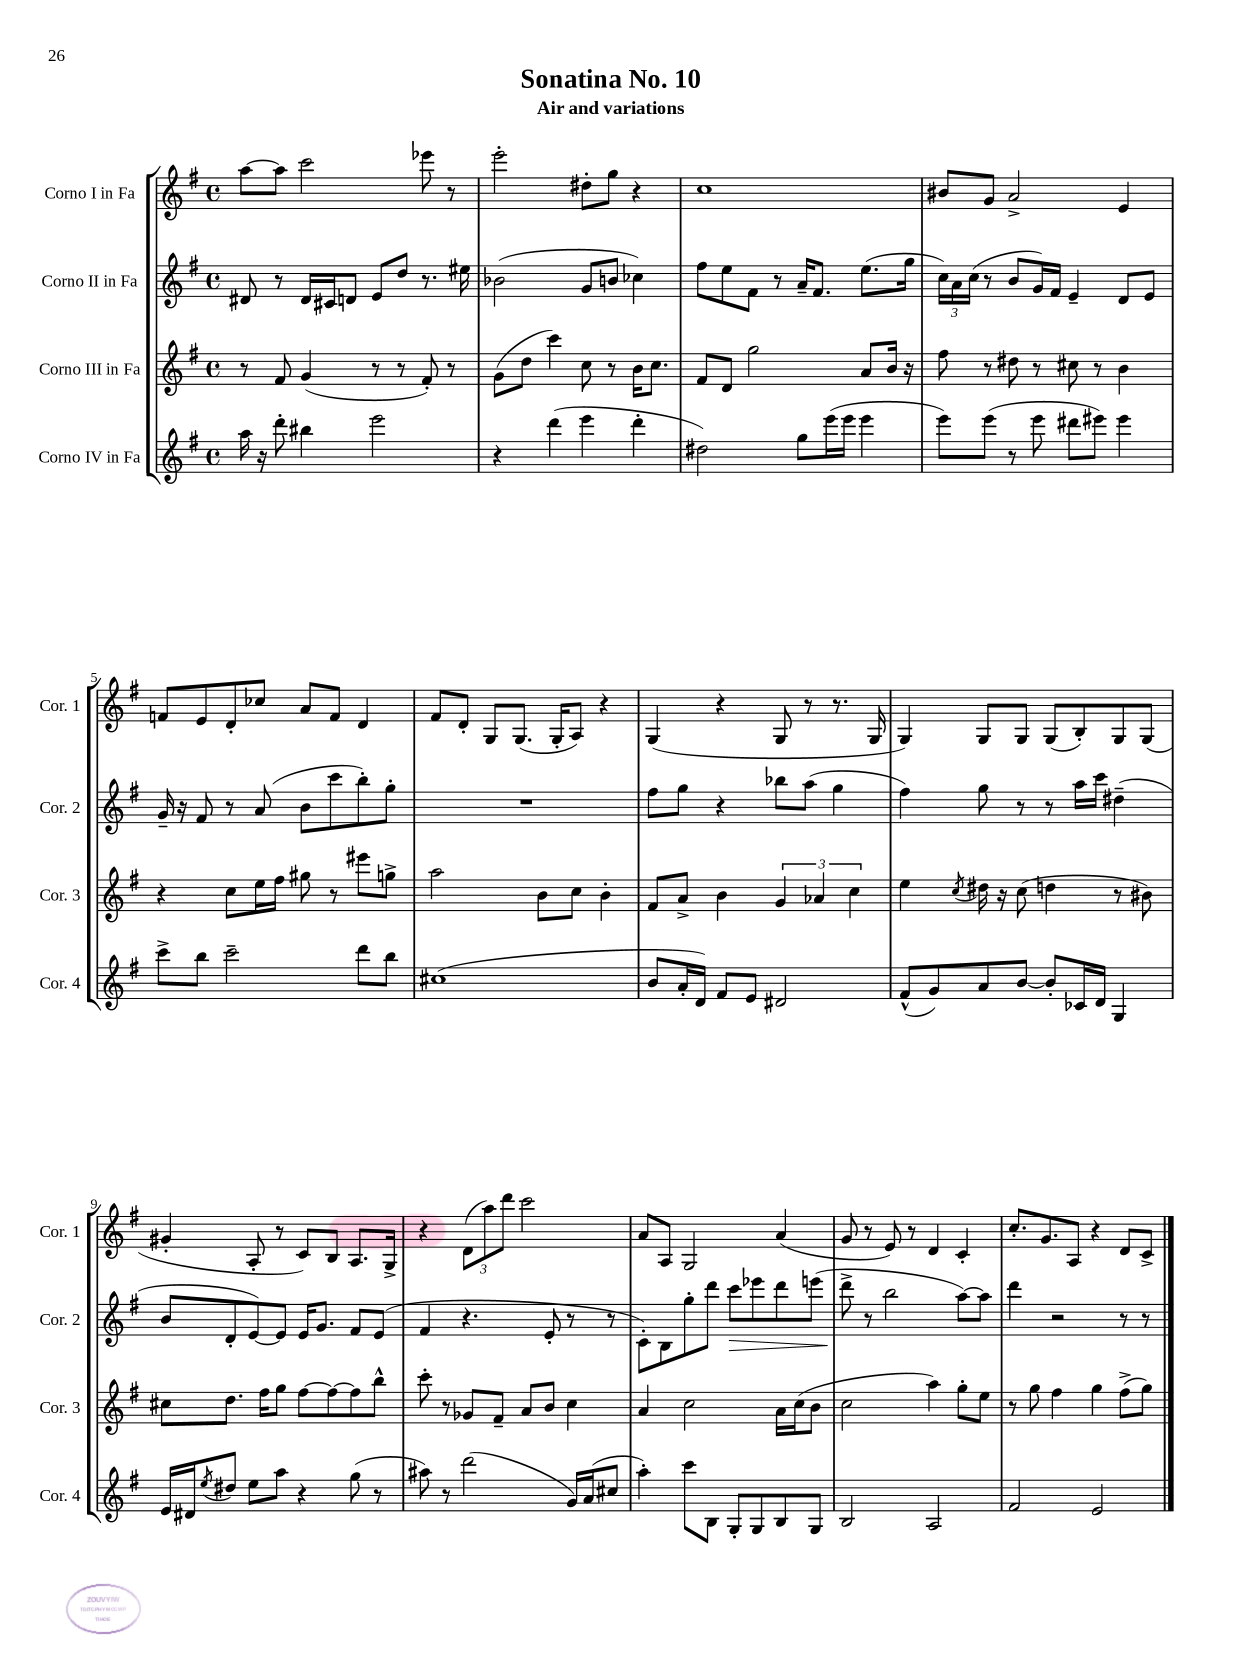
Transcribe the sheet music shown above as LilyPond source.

\header { title = "Sonatina No. 10" subtitle = "Air and variations" }
<<
\new StaffGroup <<
\new Staff = "s0" \with { instrumentName = "Corno I in Fa" shortInstrumentName = "Cor. 1" } {
    \clef treble \key g \major \defaultTimeSignature \time 4/4
    a''8~ a''8 c'''2 ees'''8 r8 |
    e'''2-. dis''8-. g''8 r4 |
    c''1 |
    bis'8 g'8 a'2-> e'4 |
    f'8 e'8 d'8-. ces''8 a'8 f'8 d'4 |
    fis'8 d'8-. g8 g8.( g16-. a8) r4 |
    g4( r4 g8 r8 r8. g16 |
    g4) g8 g8 g8( b8-.) g8 g8( |
    gis'4-. a8-. r8 c'8) b8 a8. g16-> |
    r4 \tuplet 3/2 { d'8( a''8) d'''8 } c'''2 |
    a'8 a8 g2 a'4( |
    g'8 r8 e'8) r8 d'4 c'4-. |
    c''8.-. g'8. a8 r4 d'8 c'8-> \bar "|." |
}
\new Staff = "s1" \with { instrumentName = "Corno II in Fa" shortInstrumentName = "Cor. 2" } {
    \clef treble \key g \major \defaultTimeSignature \time 4/4
    dis'8 r8 dis'16 cis'16 d'8 e'8 d''8 r8. eis''16 |
    bes'2( g'8 b'8 ces''4) |
    fis''8 e''8 fis'8 r8 a'16-- fis'8. e''8.( g''16 |
    \tuplet 3/2 { c''16) a'16 c''16( } r8 b'8 g'16) fis'16 e'4-- d'8 e'8 |
    g'16-- r16 fis'8 r8 a'8( b'8 c'''8 b''8-.) g''8-. |
    R1 |
    fis''8 g''8 r4 bes''8 a''8( g''4 |
    fis''4) g''8 r8 r8 a''16 c'''16 dis''4--( |
    b'8 d'8-. e'8~) e'8 e'16 g'8. fis'8 e'8( |
    fis'4 r4. e'8-. r8 r8 |
    c'8-.) b8 g''8-. d'''8 c'''8\> ees'''8 d'''8 e'''8( |
    d'''8->\! r8 b''2 a''8~) a''8 |
    d'''4 r2 r8 r8 \bar "|." |
}
\new Staff = "s2" \with { instrumentName = "Corno III in Fa" shortInstrumentName = "Cor. 3" } {
    \clef treble \key g \major \defaultTimeSignature \time 4/4
    r8 fis'8 g'4( r8 r8 fis'8-.) r8 |
    g'8( d''8 c'''4) c''8 r8 b'16 c''8. |
    fis'8 d'8 g''2 a'8 b'16 r16 |
    fis''8 r8 dis''8 r8 cis''8 r8 b'4 |
    r4 c''8 e''16 fis''16 gis''8 r8 eis'''8 g''8-> |
    a''2 b'8 c''8 b'4-. |
    fis'8 a'8-> b'4 \tuplet 3/2 { g'4 aes'4 c''4 } |
    e''4 \acciaccatura { c''8 } dis''16 r16 c''8( d''4 r8 bis'8) |
    cis''8 d''8. fis''16 g''8 fis''8~ fis''8~ fis''8 b''8-^ |
    c'''8-. r8 ges'8 fis'8-- a'8 b'8 c''4 |
    a'4 c''2 a'16 c''16( b'8 |
    c''2 a''4) g''8-. e''8 |
    r8 g''8 fis''4 g''4 fis''8->( g''8) \bar "|." |
}
\new Staff = "s3" \with { instrumentName = "Corno IV in Fa" shortInstrumentName = "Cor. 4" } {
    \clef treble \key g \major \defaultTimeSignature \time 4/4
    a''16 r16 d'''8-. bis''4 e'''2 |
    r4 d'''4( e'''4 d'''4-. |
    dis''2) g''8 e'''16( e'''16 e'''4 |
    e'''8) e'''8( r8 e'''8 dis'''8 eis'''8) eis'''4 |
    c'''8-> b''8 c'''2-- d'''8 b''8 |
    cis''1( |
    b'8 a'16-. d'16) fis'8 e'8 dis'2 |
    fis'8-^( g'8) a'8 b'8~ b'8-. ces'16 d'16 g4 |
    e'16 dis'16 \acciaccatura { e''8 } dis''8 e''8 a''8 r4 g''8( r8 |
    ais''8) r8 d'''2( g'16) a'16( cis''8 |
    a''4-.) c'''8 b8 g8-. g8 b8 g8 |
    b2 a2 |
    fis'2 e'2 \bar "|." |
}
>>
>>
